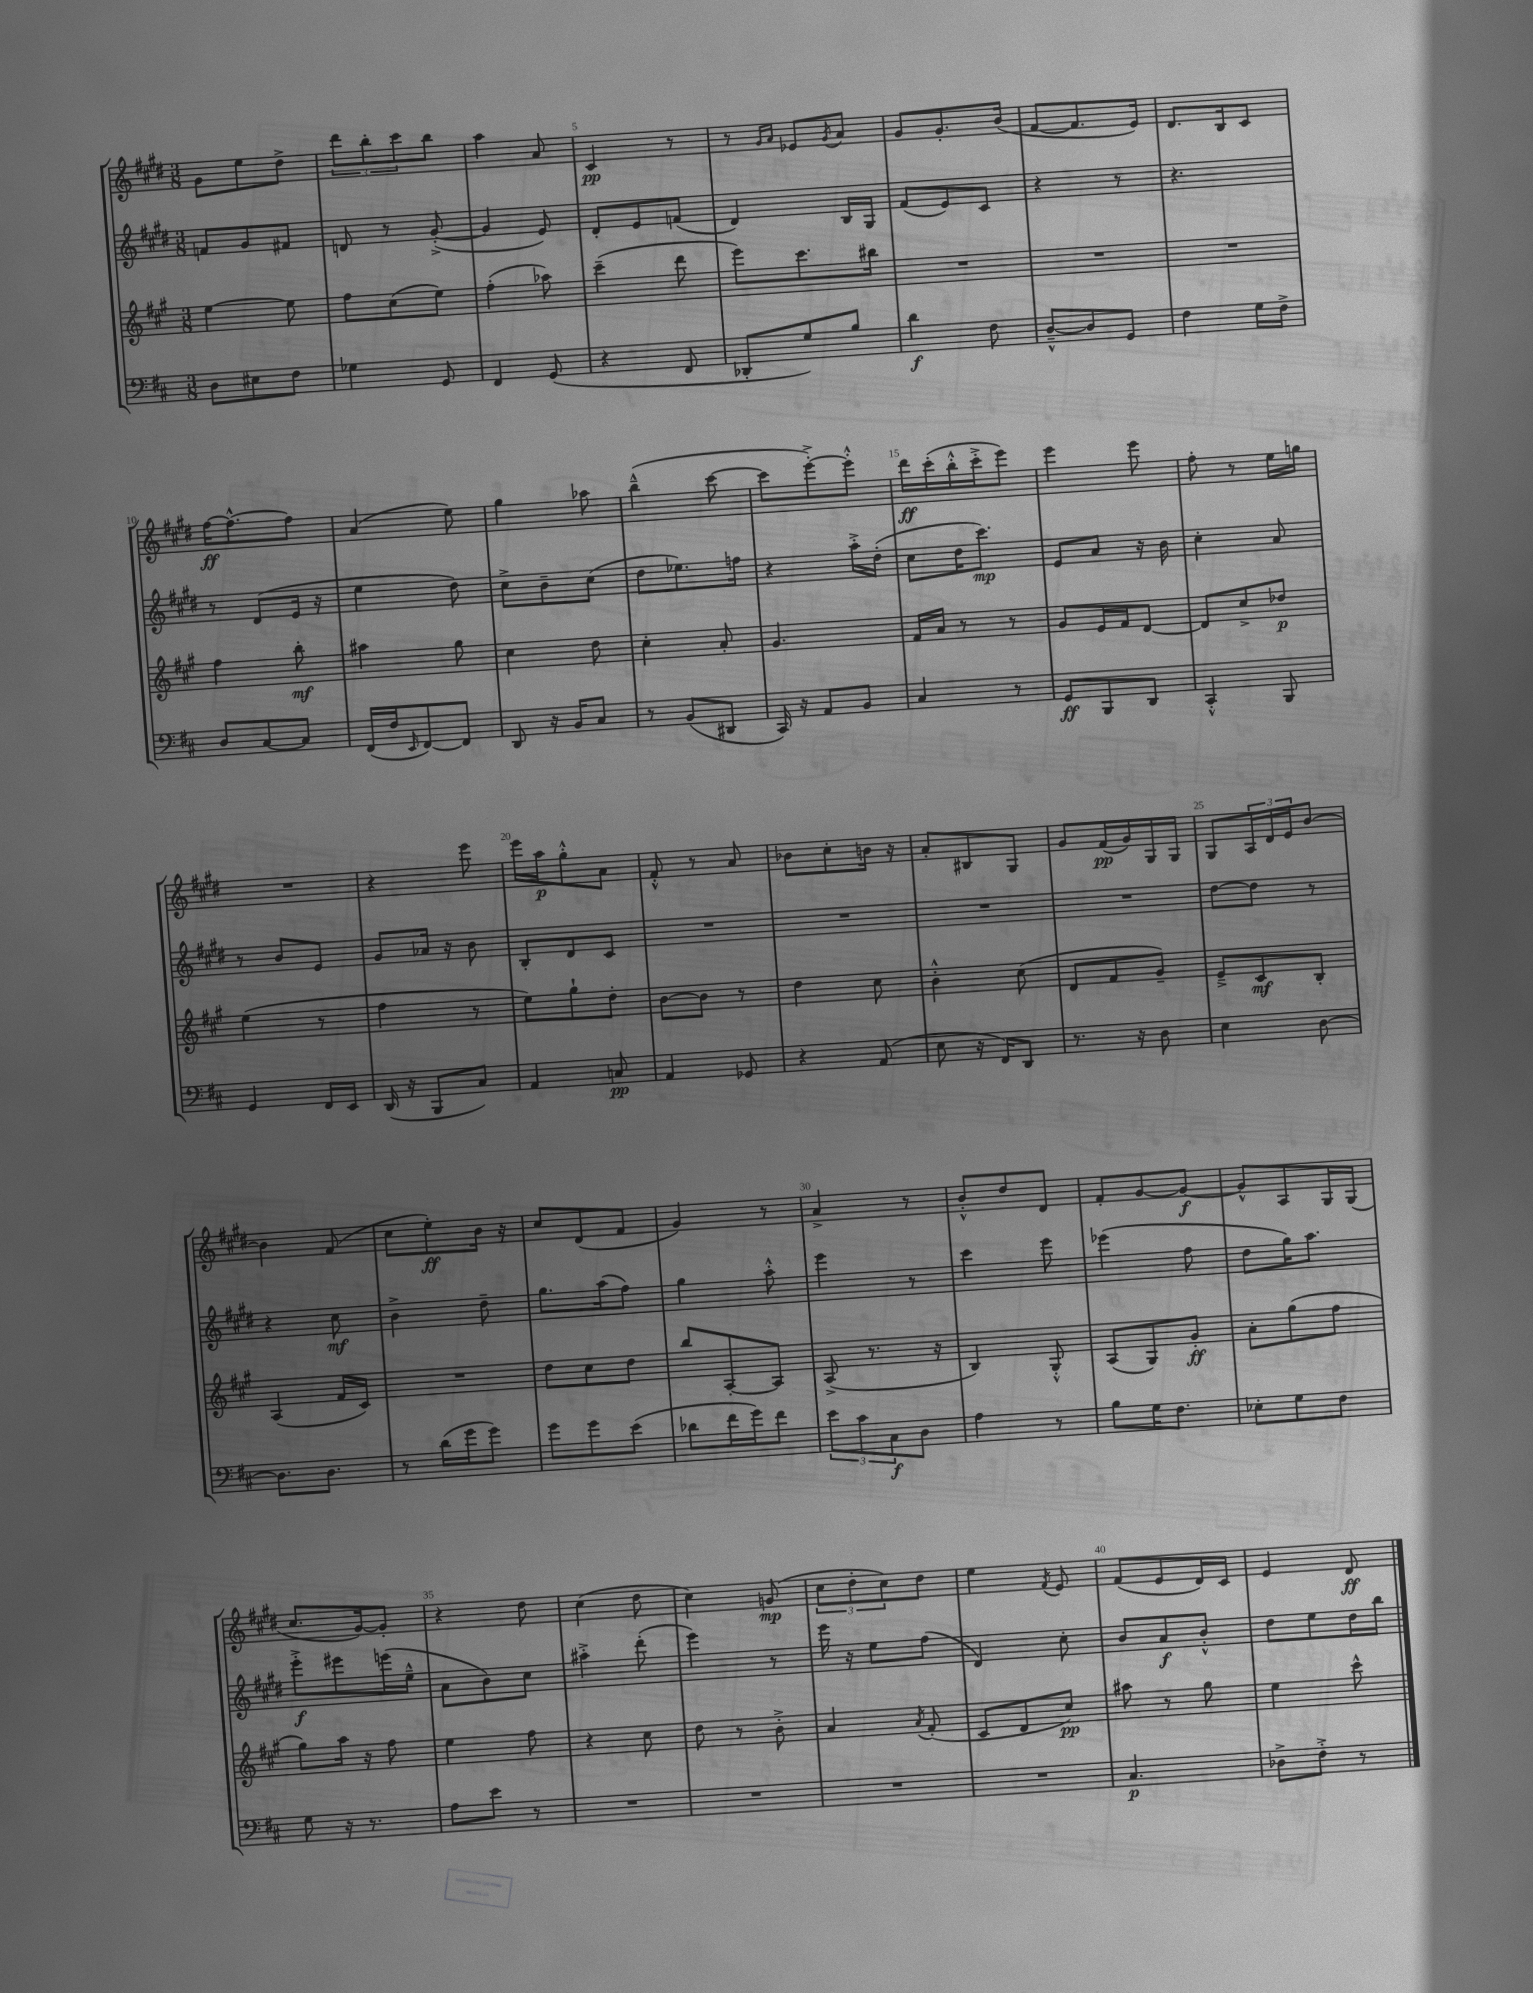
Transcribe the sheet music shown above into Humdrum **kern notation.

**kern	**kern	**kern	**kern
*staff4	*staff3	*staff2	*staff1
*clefF4	*clefG2	*clefG2	*clefG2
*k[f#c#]	*k[f#c#g#]	*k[f#c#g#d#]	*k[f#c#g#d#]
*M3/8	*M3/8	*M3/8	*M3/8
8D	[4ee	8f	8g#
8E#	.	8g#	8ee
8F#	8ee]	8f#	8dd#^
=	=	=	=
4G-	8ff#	8d	12ddd#
.	.	.	12bb'
.	(8cc#	8r	.
.	.	.	12ccc#
8GG	8ee)	([8g#'^	8bb
=	=	=	=
4FF#	(4ff#'	4g#]	4aa
(8GG	8aa-)	8e)	8a
=	=	=	=
4r	(4ccc#~	8d#'	4c#
.	.	8e	.
8FF#	8ddd	(8f	8r
=	=	=	=
8DD-'	8eee)	4d#)	8r
.	.	.	16qqg#
.	.	.	16qqa
8G)	8.ccc#	.	8e-
.	.	.	8qg#
8B	.	16B	8a
.	16bb#	16G#	.
=	=	=	=
4d	4.r	(8f#	8g#
.	.	8e)	8.g#'
8F#	.	8c#	.
.	.	.	(16b
=	=	=	=
[8D~^^	4.r	4r	[8f#
8D]	.	.	8.f#]
8GG	.	8r	.
.	.	.	16e)
=	=	=	=
4F#	4.r	4.r	8.d#
.	.	.	16B
16G	.	.	8c#
16F#^	.	.	.
=	=	=	=
8D	4ff#	8r	[16ff#
.	.	.	8.ff#^^_
[8C#	.	(8d#	.
8C#]	8bb'	16e	8ff#]
.	.	16r	.
=	=	=	=
(16FF#	4aa#	4ee	(4a
16F#	.	.	.
16qqEE	.	.	.
[8FF#)	.	.	.
8FF#]	8gg#	8dd#)	8ee)
=	=	=	=
8DD	4cc#	8cc#^	4gg#
16r	.	8b~	.
16BB	.	.	.
8C#	8dd	(8cc#	8aa-
=	=	=	=
8r	4cc#'	8dd#	(4bb~^^
(8BB	.	8.ee-)	.
8DD#	8a'	.	[8ccc#
.	.	16ff	.
=	=	=	=
16CC#)	4.g#	4r	8ccc#]
16r	.	.	.
8AA	.	.	[8eee'^)
8BB	.	16aa'^	8eee'^^]
.	.	(16dd#'	.
=	=	=	=
4C#	16f#	8cc#	16ddd#
.	16a	.	(16ccc#'
.	8r	16dd#	16bb'^^
.	.	8.ccc#)	16ccc#'^
8r	8r	.	8eee)
=	=	=	=
8GG	8g#	8e	4eee
8BBB	16e	8a	.
.	16f#	.	.
8DD	[8d	16r	8eee
.	.	16b	.
=	=	=	=
4CC#'^^	8d]	4cc#'	8ff#'
.	8cc#^	.	8r
8BBB	8dd-	8a	16ee
.	.	.	16gg
=	=	=	=
4GG	(4ee	8r	4.r
.	.	8b	.
16FF#	8r	8e	.
16EE	.	.	.
=	=	=	=
(16DD	4ff#	8g#	4r
16r	.	.	.
8BBB	.	16a-	.
.	.	16r	.
8C#)	8r	8b	8eee
=	=	=	=
4AA	8ee)	8B'	16eee
.	.	.	16aa
.	8gg#`	8d#	8gg#'^^
8C	8dd'	8c#	8a
=	=	=	=
4AA	[8b	4.r	8f#'^^
.	8b]	.	8r
8GG-	8r	.	8a
=	=	=	=
4r	4dd	4.r	8b-
.	.	.	8cc#'
(8AA	8cc#	.	16b
.	.	.	16r
=	=	=	=
8E	4b'^^	4.r	8a'
16r	.	.	8B#
16FF#)	.	.	.
8DD	(8cc#	.	8G#
=	=	=	=
8.r	8d	4.r	8g#
.	8f#	.	(16f#
16r	.	.	16g#)
8D	8g#~)	.	16G#
.	.	.	16G#
=	=	=	=
4E	8e~^	[8dd#	8G#
.	8c#	8dd#]	24A
.	.	.	24d#
.	.	.	24e
[8D	8B'	8r	[8b
=	=	=	=
8.D]	(4A	4r	4b]
8.D	.	.	.
.	16f#	8cc#	(8f#
.	16c#)	.	.
=	=	=	=
8r	4.r	4b^	8cc#
(16d	.	.	8ee')
16g	.	.	.
8g)	.	8dd#~	16b
.	.	.	16r
=	=	=	=
8g	8dd	8.gg#	8cc#
8g	8cc#	.	(8d#
.	.	(16aa	.
(8e	8dd	8ff#)	8f#
=	=	=	=
8d-	8bb	4gg#	4g#)
16f#	[8A'	.	.
16g)	.	.	.
8f#	8A]	8aa'^^	8r
=	=	=	=
12e	(8A^	4eee	4a^
12c#	.	.	.
.	8.r	.	.
12C#	.	.	.
8D	.	8r	8r
.	16r	.	.
=	=	=	=
4A	4B)	4ccc#	8b'^^
.	.	.	8dd#
8r	8G#'^^	8eee	8d#
=	=	=	=
8B	(8A	(4eee-	8f#'
16G	8G#)	.	[8g#
8.F#	.	.	.
.	8g#'	8ff#	8g#_
=	=	=	=
8E-'	8a'	8dd#	8g#^^]
8G	(8gg#	16gg#)	8A
.	.	8.aa	.
8F#	8ff#	.	16G#
.	.	.	(16G#
=	=	=	=
8G	8gg#)	8eee'^	8.cc#
16r	16aa	8eee#	.
8.r	16r	.	[16g#)
.	8ff#	(16eee	8g#']
.	.	16ee~^^	.
=	=	=	=
8A	4ee	8a	4r
8e	.	8b)	.
8r	8ff#	8cc#	8dd#
=	=	=	=
4.r	4r	4aa#'^	(4cc#
.	8cc#	(8ddd#'	8dd#
=	=	=	=
4.r	8dd	4eee)	4cc#)
.	8r	.	.
.	8b'^	8r	(8g
=	=	=	=
4.r	4a	16eee	12cc#
.	.	16r	.
.	.	.	12dd#'
.	.	8ee	.
.	.	.	12cc#)
.	8qa	.	.
.	(8f#'	(8ff#	8dd#
=	=	=	=
4.r	8c#	4d#)	4ee
.	8d	.	.
.	.	.	8qf#
.	8cc#)	8cc#'	8e
=	=	=	=
4.C#	8aa#	8b	(8f#
.	8r	8a	8e
.	8gg#	8b'^^	16d#)
.	.	.	16c#
=	=	=	=
8D-^	4ee	8dd#	4e
8F#'^	.	8ee	.
8r	8ccc#^^	16dd#	8d#
.	.	16bb	.
==	==	==	==
*-	*-	*-	*-
